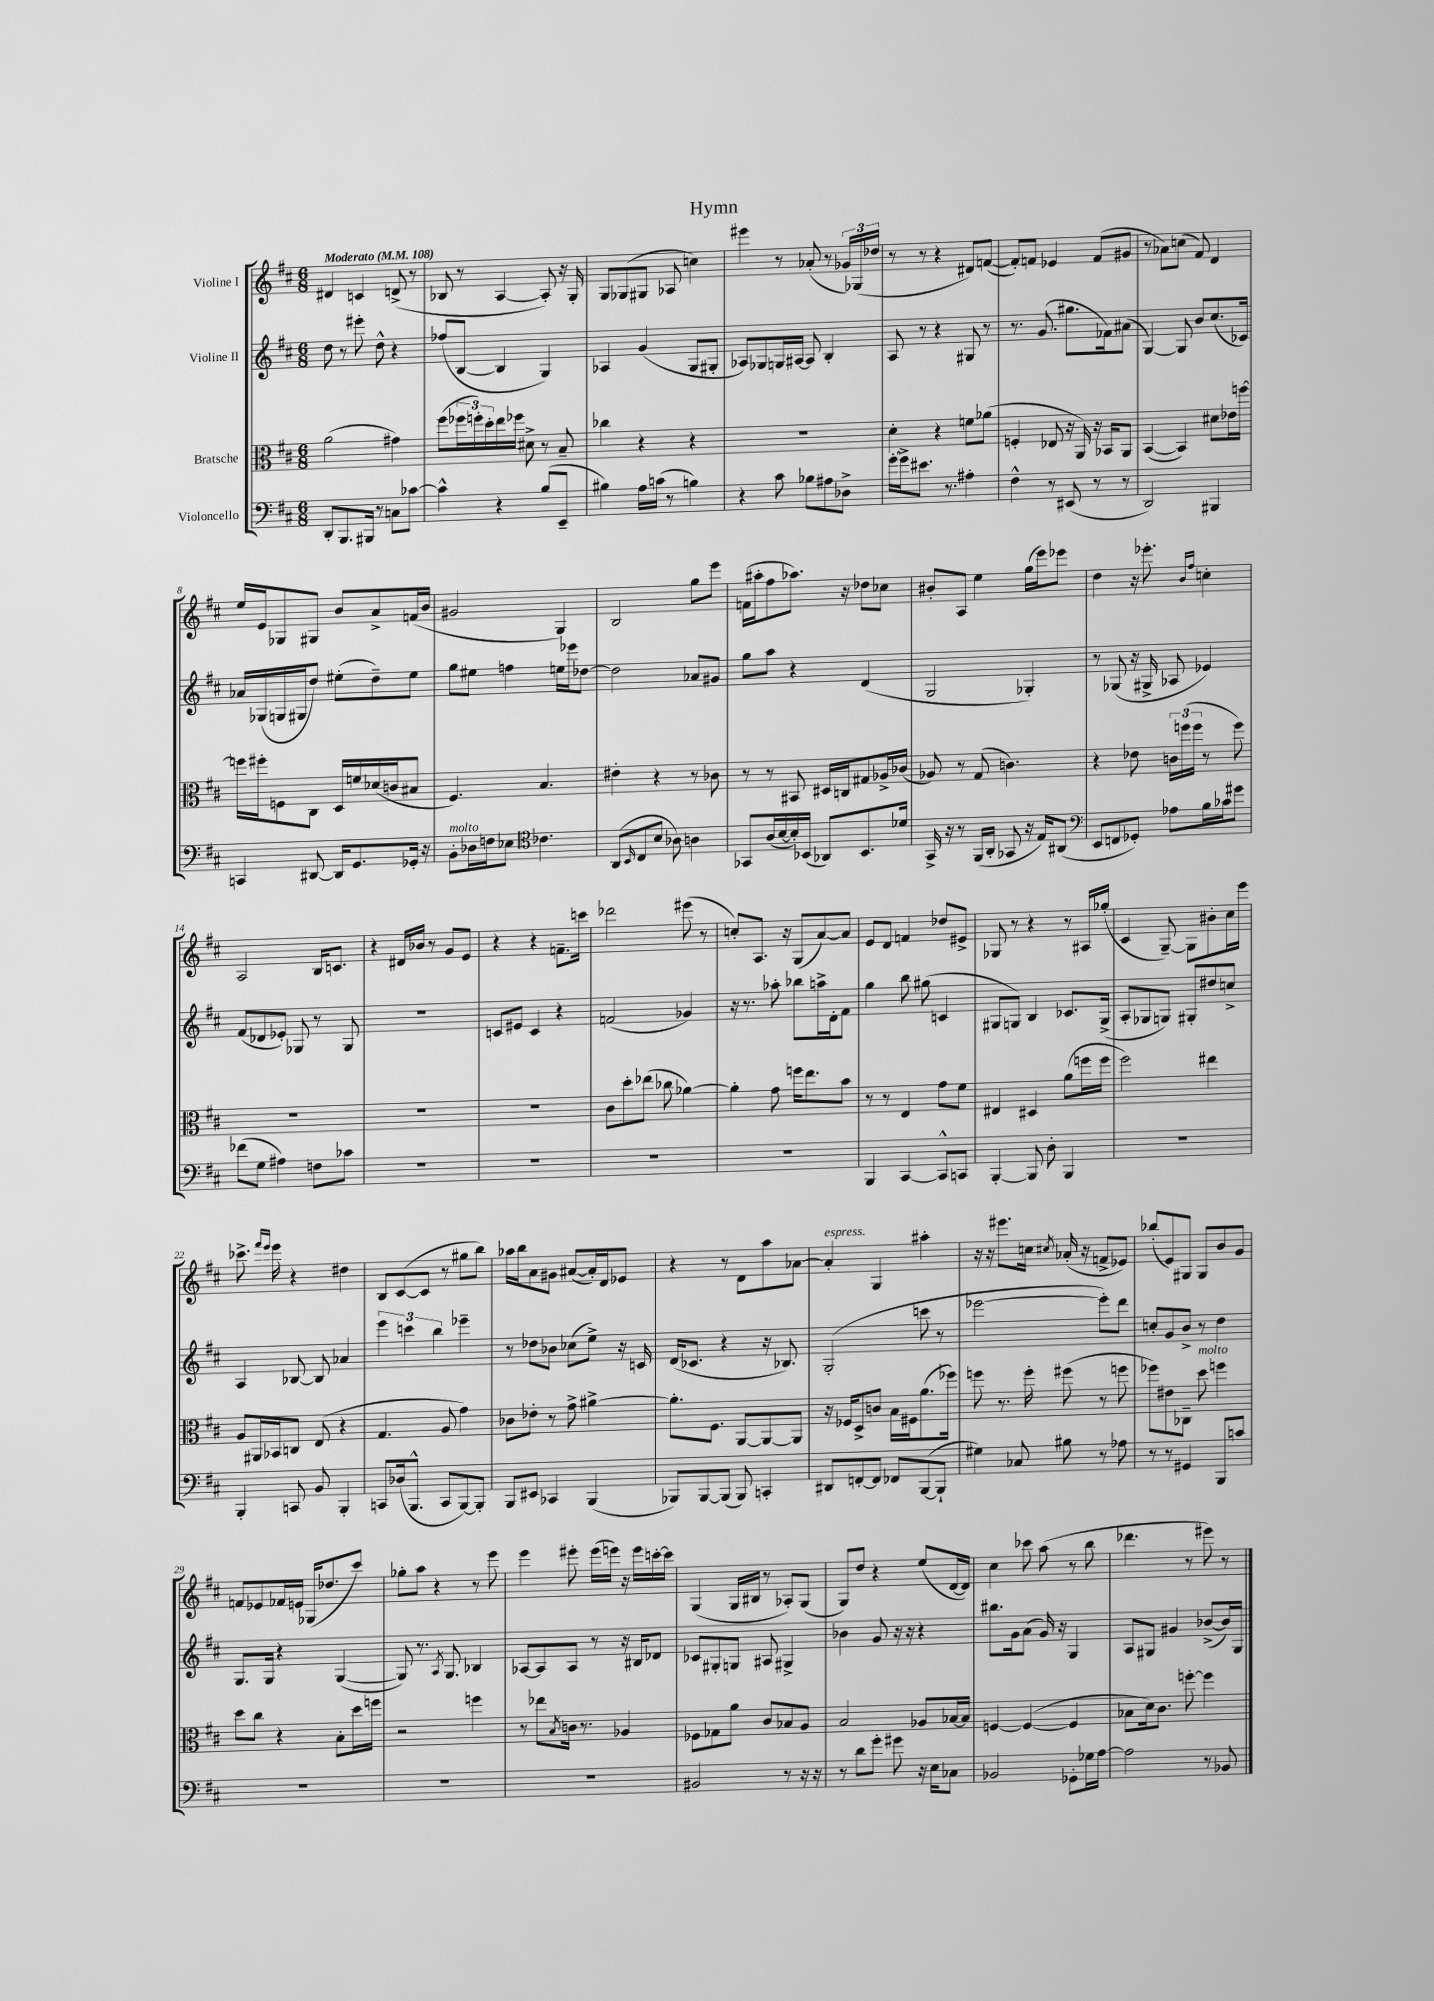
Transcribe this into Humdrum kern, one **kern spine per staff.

**kern	**kern	**kern	**kern
*part4	*part3	*part2	*part1
*staff4	*staff3	*staff2	*staff1
*I"Violoncello	*I"Bratsche	*I"Violine II	*I"Violine I
*clefF4	*clefC3	*clefG2	*clefG2
*k[f#c#]	*k[f#c#]	*k[f#c#]	*k[f#c#]
*M6/8	*M6/8	*M6/8	*M6/8
*MM108	*MM108	*MM108	*MM108
=1	=1	=1	=1
!	!	!	!LO:TX:a:B:t=Moderato
8DD'/L	(2a\	8dd\	4d#X/
8.BBB/	.	8r	.
.	.	8eee#X'\	4cn/
16BBB#X/Jk	.	.	.
8r	.	8dd^^\	.
8Cn\L	4g#X\)	4r	(8dn^/
[8c-X\J	.	.	8r
=2	=2	=2	=2
4c-^^\]	(8ff#\L	(8ff-X/L	8B-X/
.	24ff-X\L	[8B/J	8r
.	24ffn'\)	.	.
.	24dd'\	.	.
4r	16ee\	4B/]	[4A/
.	16ff-X\JJ	.	.
.	8d#X^\	.	.
(8B/L	8r	4G/)	8A'/])
8EE~/J	8B~/	.	16r
.	.	.	16G'/
=3	=3	=3	=3
4B#X\)	4cc-X\	4A-X/	8G/L
.	.	.	(8G-X/
16A\LL	4r	(4g/	8G#X/J
(16cn\JJ	.	.	.
8r	.	.	8A-X/
4Bn\)	4r	8G/L	4ccn\)
.	.	8G#X'/J	.
=4	=4	=4	=4
4r	2.r	8A-X/L)	4eee#X\
.	.	8G-X/	.
8c#\	.	16Gn/L	8r
.	.	[16A#X/JJ	.
8B-X\L	.	8A#/]	(8a-X'/
8A#X\	.	4B'/	8r
8D-X^\J	.	.	24g-X/LL)
.	.	.	(24G-X/
.	.	.	24dd-X/JJ
=5	=5	=5	=5
[16g'\LL	4d'\	8A/	8r
16g^\J]	.	.	.
8.e#X\J	.	8r	8r
.	4r	4r	4r
8.r	.	.	.
4A#X'\	8fn\L	8G#X/	8d#X/L)
.	(8a-X\J	8r	([8fn/J
=6	=6	=6	=6
4F#^^\	4Fn'/	8.r	8f'/L])
.	.	.	8fn/J
.	.	(8.g/	.
8r	8E-X/	.	4e-X/
(8EE#X/	16r	8.gg#X\L	.
.	16AA/)	.	.
8r	16r	.	(8f/L
.	16BB-X/KL	16f-X\k)	.
8r	8AA/J	(8a#X\J	8g#X/J
=7	=7	=7	=7
2DD/)	([4BB/	[4G/)	8r
.	.	.	8a-X\L)
.	4BB/])	8G/]	(8ccn\J
.	.	8b/L	8f#/)
4BBB#X/	8d#X\L	(8.cc#/	4d/
.	16e-X\L	.	.
.	[16ffn\JJ	16c-X/Jk)	.
!!LO:LB:g=z
=8	=8	=8	=8
4CCn/	16ffn\LL]	16a-X/LL	16ee/LL
.	16ff#X'\J	(16G-X/	16e/J
.	8Fn\	16Gn/	8G-X/
.	.	16G#X/J	.
[8DD#X/	8C#\J	8dd/J)	8G#X/J
16DD#/KL]	16D/LL	(8ee#X'\L	8b/L
8.GG/	16fn/	.	.
.	(16d-X/	8dd~\)	8a^/
.	16cn/J	.	.
16GG-X'/Jk	8B#X/J	8ee#\J	(16fn/L
16r	.	.	16b/JJ
=9	=9	=9	=9
!LO:TX:a:i:t=molto	!	!	!
8BB'\L	4.F#/)	8gg\L	2g#X/
16D-X\L	.	8ee#X\J	.
16Fn\J	.	.	.
8E-X\J	.	4ffn\	.
*clefC4	*	*	*
4.c-X\	4.B/	.	.
.	.	16een\LL	4G/)
.	.	16eee-X\J	.
.	.	[8dd-X\J	.
=10	=10	=10	=10
(8AA/L	4e#X'\	2dd-\]	2B/
16qqBB/	.	.	.
8C#/	.	.	.
8B/J	4r	.	.
8A-X\)	.	.	.
4An\	8r	8a-X/L	8gg\L
.	8c-X\	8g#X/J	8eee\J
=11	=11	=11	=11
8GG-X/L	8r	8gg\L	(16fn\LL
.	.	.	16aa#X'\J
(16A/L	8r	8aa\J	8ff#\
[16B/	.	.	.
16B'/])	8BB#X/	4r	8.aa-X\J)
(16BB-X/JJ	.	.	.
8AA-X/L)	16D#X/LL	.	.
.	16Cn/J	.	16r
8.BB-/	8G#X/	(4d/	8dd-X\L
.	16A-X^/L	.	8cc-X\J
16d-X/Jk	(16c-X/JJ	.	.
=12	=12	=12	=12
16GG^/	8A-X/)	2G/	8b#X'/L
16r	.	.	.
8r	8r	.	8A/J
(16FF#/LL	(8G/	.	4ee\
16AA'/JJ	.	.	.
8GG-X/	4.cn\)	.	.
16r	.	4G-X'/)	(16gg\LL
16E/KL)	.	.	16eee\J)
(8AA#X/J	.	.	8eee-X\J
=13	=13	=13	=13
*clefF4	*	*	*
8EE/L	4r	8r	4dd\
8FFn/	.	(8G-X/	.
8GG-X'/J)	8e-X\	16r	16r
.	.	16G#X^/	8.eee-X'\
8A-X\L	24cn\LL	8A-X/	.
.	(24ffn\	.	.
.	24ff\JJ	.	.
.	.	.	16qqb/LL
.	.	.	16qqff#/JJ
16B\L	8r	4e-X/)	4ccn'\
16c-X\J	.	.	.
8g#X\J	8ff\)	.	.
!!LO:LB:g=z
=14	=14	=14	=14
(8f-X\L	2.r	(8f#/L	2A/
8G\J	.	8d-X/	.
4A#X\)	.	8e-X'/J)	.
.	.	8G-X/	.
8Fn\L	.	8r	16B/KL
.	.	.	8.cn/J
8c-X\J	.	8G-/	.
=15	=15	=15	=15
2.r	2.r	2.r	4r
.	.	.	16d#X/LL
.	.	.	16b-X/JJ
.	.	.	8r
.	.	.	8g/L
.	.	.	8e/J
=16	=16	=16	=16
2.r	2.r	8cn/L	4r
.	.	8e#X/J	.
.	.	4c/	4r
.	.	4r	8.fn~\L
.	.	.	16cccn\Jk
=17	=17	=17	=17
2.r	8c#\L	(2fn/	2ddd-X\
.	8dd'\	.	.
.	(8ee-X\J	.	.
.	8cc-X\	.	.
.	[4a-X\)	4g-X/)	(8eee#X\
.	.	.	8r
=18	=18	=18	=18
2.r	4a-'\]	16r	8ccn'/L)
.	.	8.r	.
.	.	.	8.A/J
.	8g\	8aa-X'\	.
.	.	.	16r
.	16ffn\KL	8bb-X\L	(8G/L
.	8.ee\	.	.
.	.	16aan^\L	[8a/)
.	.	16d'\J	.
.	8b\J	8f#\J	8a/J]
=19	=19	=19	=19
4BBB/	8r	4gg\	8e/L
.	8r	.	8d/J
[4CC#/	4E/	8bb\	4fn/
.	.	(8gg#X\	.
8CC#^^/L]	8g\L	4cn/	8dd-X/L
8CCn/J	8f#\J	.	8e#X^/J
=20	=20	=20	=20
[4BBB'/	4E#X/	8G#X/L	8G-X/
.	.	8Gn/J)	8r
8BBB/]	4D#X/	4B/	4r
8D'\	.	.	.
4BBB/	(8a\L	8.c-X/L	8r
.	16ffn\L	.	16A#X/LL
.	16ff\JJ	(16G^/Jk	(16gg-X'/JJ
=21	=21	=21	=21
2.r	2ff#\)	8A'/L	4c#/
.	.	8G-X/	.
.	.	8Gn/J)	[8G~/)
.	.	8G#X'/L	8G\L]
.	4ee#X\	8dd#X/	8b#X'\
.	.	8ccn^/J	16cc#\L
.	.	.	16eee\JJ
!!LO:LB:g=z
=22	=22	=22	=22
4BBB'/	8A/L	4A/	8.ccc-X^\
.	16AA#X/L	.	.
.	.	.	16qqfff#/LL
.	.	.	16qqeee/JJ
.	16BB-X/J	.	16eee\
8CCn/	8Cn/J	[8B-X/	4r
8BB/	(8E/	8B-/]	.
4BBB'/	4r	4a-X/	4dd#X\
=23	=23	=23	=23
8CCn/L	4.G/	6eee\	8B/L
(16D-X/k	.	.	([8c#/
.	.	6cccn\	.
8.BBB^^/J	.	.	.
.	.	.	8c#/J]
.	.	6bb\	.
8CC/L	8A/	.	8r
[8BBB/)	4g\)	4eee-X~\	8gg#X\L
8BBB'/J]	.	.	8bb\J)
=24	=24	=24	=24
8BBB/L	8c-X\L	8r	16aa-X\LL
.	.	.	16bb\J
8EE#X/J	8e-X'\J	8dd-X\L	8a\
4CC-X/	8r	8b-X\J	8g#X\J
.	8g^\	(8cc-X\L	([8a#X/L
(4BBB/	[4a#X^\	8ee^\J)	16a#'/L])
.	.	.	16d/J
.	.	16r	8e-X/J
.	.	16cn/	.
=25	=25	=25	=25
8BBB-X/L)	8.a#'\L]	(16d/KL	4r
.	.	8.c-X/J	.
[8BBB-/	.	.	.
.	8.F#\J	.	.
(8BBB-/J]	.	4r	8r
8BBB-/)	[8AA/L	.	8d\L
4CCn'/	8AA/_	16r	8aa\
.	.	8.B-X/)	.
.	8AA/J]	.	[8a-X\J
=26	=26	=26	=26
!	!	!	!LO:TX:a:i:t=espress.
8DD#X/L	16r	(2G'/	4a-'/]
.	16F-X/KL	.	.
[8FFn'/	8D^/	.	.
8FF/J]	8cn/J	.	4G/
8FF-X/L	16B\LL	.	.
.	16F#X\J	.	.
([8BBB/	(8.a\	8cccn\	4aa#X'\
8BBB`/J]	.	8r	.
.	16ff-X\Jk)	.	.
=27	=27	=27	=27
4G#X\)	8ffn\	[2eee-X\	16r
.	.	.	16r
.	8.r	.	8.eee#X\L
8C-X/	.	.	.
.	16ff'\	.	16ccn\Jk
.	.	.	8qcc#X/
8B#X\	(8ff#X\	.	(16a-X'/
.	.	.	16r
8r	8r	8eee-'\L])	8fn^/L
8A-X\	8ffn\	8ddd\J	8e-X/J)
=28	=28	=28	=28
8r	8ff-X\L)	8ccn'/L	(8bb-X'/L
8r	8e#X\	8g/	8e/)
4GG#X/	8C-X~\J	8b^/J	8G#X/J
!	!LO:TX:a:i:t=molto	!	!
.	8dd\	8r	8G#/L
8BBB/L	4ffn\	4dd\	8b/
8cn/J	.	.	8g/J
!!LO:LB:g=z
=29	=29	=29	=29
2.r	8dd\L	8.G/L	8fn/L
.	8cc#\J	.	8e-X/
.	.	16G/Jk	.
.	4r	4r	16f-X/L
.	.	.	16en/JJ
.	.	.	(16G-X/KL
.	.	.	8.dd-X/
.	8B'\L	([4G/	.
.	16dd\L	.	8ccc#/J)
.	16ffn\JJ	.	.
=30	=30	=30	=30
2.r	2r	8G/])	8gg-X'\L
.	.	8.r	8aa\J
.	.	.	4r
.	.	8qA/	.
.	.	8.G/	.
.	4ffn\	4B-X/	8r
.	.	.	8eee\
=31	=31	=31	=31
2.r	8r	[8A-X/L	4eee\
.	8ee-X\L	8A-/]	.
.	8qB/	.	.
.	16cn\Jk	8A-/J	8eee#X'\
.	8.r	.	.
.	.	8r	(16eee#\LL
.	.	.	16eeen\JJ)
.	4A-X/	16r	16r
.	.	16B#X/KL	16eee\LL
.	.	8d-X/J	[16cccn'\
.	.	.	16ccc\JJ]
=32	=32	=32	=32
2BB#X/	8F-X\L	8c-X/L	(4G/
.	8G-X\	8G#X'/	.
.	8a\J	8Gn/J	16G/LL
.	.	.	16B#X/JJ
.	8c#/L	8A#X/	8r
8r	8B-X/	4G#X^/	8A-X'/L)
16r	8A/J	.	(8G/J
16r	.	.	.
=33	=33	=33	=33
8r	2B/	4b-X\	8G/L)
8d\L	.	.	8dd/J
8g'\J	.	8g/	4r
8g#X\	.	16r	.
.	.	16r	.
16r	8A-X/L	4r	(8ee/L
16E\KL	.	.	.
8C-X\J	[16B-X/L	.	[16d/L
.	16B-/JJ]	.	16d/JJ])
=34	=34	=34	=34
2BB-X/	[4Fn/	8.bb#X\L	4cc#\
.	.	16g\k	.
.	(4F/_	(8a\J	8ccc-X\
.	.	16g/)	(8aa\
.	.	16r	.
8GG-X'\L	4F/]	4G/	8r
16G-X\L	.	.	8bb\
[16A\JJ	.	.	.
=35	=35	=35	=35
2A\]	8B-X\L	8A/L	4.ddd-X\
.	16d\k)	8G#X/J	.
.	8.c#\J	.	.
.	.	4g#X/	.
.	[8ffn'\	.	8r
8r	4ff\]	([8b-X^/L	8eee#X\)
8BB-X/	.	16b-/L])	8r
.	.	16G#/JJ	.
==	==	==	==
*-	*-	*-	*-
